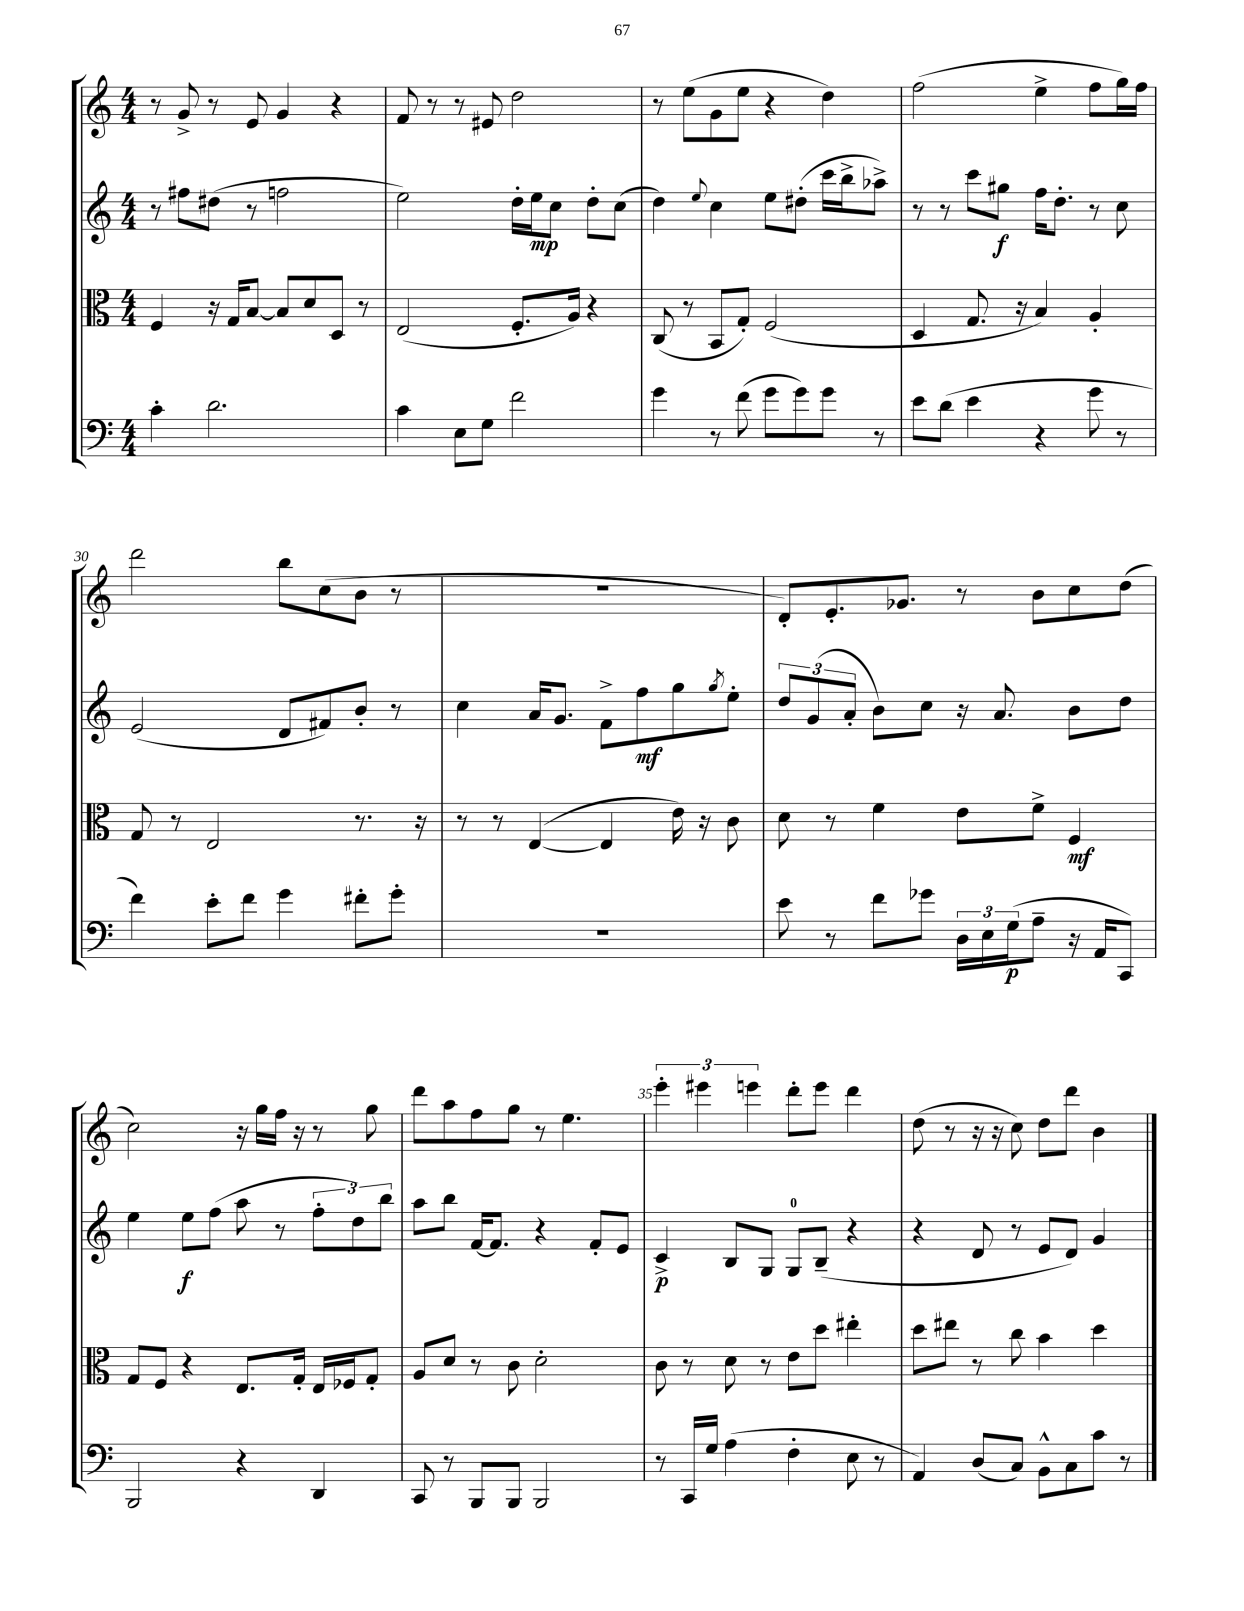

**kern	**dynam	**kern	**dynam	**kern	**dynam	**kern
*part4	*part4	*part3	*part3	*part2	*part2	*part1
*staff4	*staff4	*staff3	*staff3	*staff2	*staff2	*staff1
*clefF4	*	*clefC3	*	*clefG2	*	*clefG2
*k[]	*	*k[]	*	*k[]	*	*k[]
*M4/4	*	*M4/4	*	*M4/4	*	*M4/4
=26	=26	=26	=26	=26	=26	=26
4c'\	.	4F/	.	8r	.	8r
.	.	.	.	8ff#X\L	.	8g^/
2.d\	.	16r	.	(8dd#X\J	.	8r
.	.	16G/KL	.	.	.	.
.	.	[8B/J	.	8r	.	8e/
.	.	8B/L]	.	2ffn\	.	4g/
.	.	8d/	.	.	.	.
.	.	8D/J	.	.	.	4r
.	.	8r	.	.	.	.
=27	=27	=27	=27	=27	=27	=27
4c\	.	(2E/	.	2ee\)	.	8f/
.	.	.	.	.	.	8r
8E\L	.	.	.	.	.	8r
8G\J	.	.	.	.	.	8e#X/
2f\	.	8.F'/L	.	16dd'\LL	.	2dd\
.	.	.	.	16ee\J	mp	.
.	.	.	.	8cc\J	.	.
.	.	16A/Jk)	.	.	.	.
.	.	4r	.	8dd'\L	.	.
.	.	.	.	(8cc\J	.	.
=28	=28	=28	=28	=28	=28	=28
4g\	.	(8C/	.	4dd\)	.	8r
.	.	8r	.	.	.	(8ee\L
.	.	.	.	8qqee/	.	.
8r	.	8BB/L	.	4cc\	.	8g\
(8f\	.	8G'/J)	.	.	.	8ee\J
8g\L	.	(2F/	.	8ee\L	.	4r
8g\)	.	.	.	(8dd#X'\J	.	.
8g\J	.	.	.	16ccc\LL	.	4dd\)
.	.	.	.	16bb^\J	.	.
8r	.	.	.	8aa-X^\J)	.	.
=29	=29	=29	=29	=29	=29	=29
8e\L	.	4D/	.	8r	.	(2ff\
(8d\J	.	.	.	8r	.	.
4e\	.	8.G/	.	8ccc\L	.	.
.	.	.	.	8gg#X\J	f	.
.	.	16r	.	.	.	.
4r	.	4B/)	.	16ff\KL	.	4ee^\
.	.	.	.	8.dd'\J	.	.
8g\	.	4A'/	.	8r	.	8ff\L
8r	.	.	.	8cc\	.	16gg\L)
.	.	.	.	.	.	16ff\JJ
!!LO:LB:g=z
=30	=30	=30	=30	=30	=30	=30
4f\)	.	8G/	.	(2e/	.	2ddd\
.	.	8r	.	.	.	.
8e'\L	.	2E/	.	.	.	.
8f\J	.	.	.	.	.	.
4g\	.	.	.	8d/L	.	8bb\L
.	.	.	.	8f#X/)	.	(8cc\
8f#X'\L	.	8.r	.	8b'/J	.	8b\J
8g'\J	.	.	.	8r	.	8r
.	.	16r	.	.	.	.
=31	=31	=31	=31	=31	=31	=31
1r	.	8r	.	4cc\	.	1r
.	.	8r	.	.	.	.
.	.	([4E/	.	16a/KL	.	.
.	.	.	.	8.g/J	.	.
.	.	4E/]	.	8f^\L	.	.
.	.	.	.	8ff\	mf	.
.	.	16e\)	.	8gg\	.	.
.	.	16r	.	.	.	.
.	.	.	.	8qgg/	.	.
.	.	8c\	.	8ee'\J	.	.
=32	=32	=32	=32	=32	=32	=32
8e\	.	8d\	.	12dd/L	.	8d'/L)
.	.	.	.	(12g/	.	.
8r	.	8r	.	.	.	8.e'/
.	.	.	.	12a'/J	.	.
8f\L	.	4f\	.	8b\L)	.	.
.	.	.	.	.	.	8.g-X/J
8g-X\J	.	.	.	8cc\J	.	.
24D\LL	.	8e\L	.	16r	.	8r
24E\	.	.	.	.	.	.
.	.	.	.	8.a/	.	.
(24G\J	p	.	.	.	.	.
8A~\J	.	8f^\J	.	.	.	8b\L
16r	.	4F/	mf	8b\L	.	8cc\
16AA/KL	.	.	.	.	.	.
8CC/J)	.	.	.	8dd\J	.	(8dd\J
!!LO:LB:g=z
=33	=33	=33	=33	=33	=33	=33
2BBB/	.	8G/L	.	4ee\	.	2cc\)
.	.	8F/J	.	.	.	.
.	.	4r	.	8ee\L	f	.
.	.	.	.	(8ff\J	.	.
4r	.	8.E/L	.	8aa\	.	16r
.	.	.	.	.	.	16gg\LL
.	.	.	.	8r	.	16ff\JJ
.	.	16G'/Jk	.	.	.	16r
4DD/	.	16E/LL	.	12ff'\L	.	8r
.	.	16F-X/J	.	.	.	.
.	.	.	.	12dd\)	.	.
.	.	8G'/J	.	.	.	8gg\
.	.	.	.	12bb\J	.	.
=34	=34	=34	=34	=34	=34	=34
8CC/	.	8A/L	.	8aa\L	.	8ddd\L
8r	.	8d/J	.	8bb\J	.	8aa\
8BBB/L	.	8r	.	[16f/KL	.	8ff\
.	.	.	.	8.f/J]	.	.
8BBB/J	.	8c\	.	.	.	8gg\J
2BBB/	.	2d'\	.	4r	.	8r
.	.	.	.	.	.	4.ee\
.	.	.	.	8f'/L	.	.
.	.	.	.	8e/J	.	.
=35	=35	=35	=35	=35	=35	=35
8r	.	8c\	.	4c^/	p	6eee'\
16CC/LL	.	8r	.	.	.	.
.	.	.	.	.	.	6eee#X\
16G/JJ	.	.	.	.	.	.
(4A\	.	8d\	.	8B/L	.	.
.	.	.	.	.	.	6eeen\
.	.	8r	.	8G/J	.	.
4F'\	.	8e\L	.	8G/L	.	8ddd'\L
.	.	8dd\J	.	(8B~/J	.	8eee\J
8E\	.	4ee#X'\	.	4r	.	4ddd\
8r	.	.	.	.	.	.
=36	=36	=36	=36	=36	=36	=36
4AA/)	.	8dd\L	.	4r	.	(8dd\
.	.	8ee#X\J	.	.	.	8r
(8D/L	.	8r	.	8d/	.	16r
.	.	.	.	.	.	16r
8C/J)	.	8cc\	.	8r	.	8cc\)
8BB^^\L	.	4b\	.	8e/L	.	8dd\L
8C\	.	.	.	8d/J)	.	8ddd\J
8c\J	.	4dd\	.	4g/	.	4b\
8r	.	.	.	.	.	.
==	==	==	==	==	==	==
*-	*-	*-	*-	*-	*-	*-
